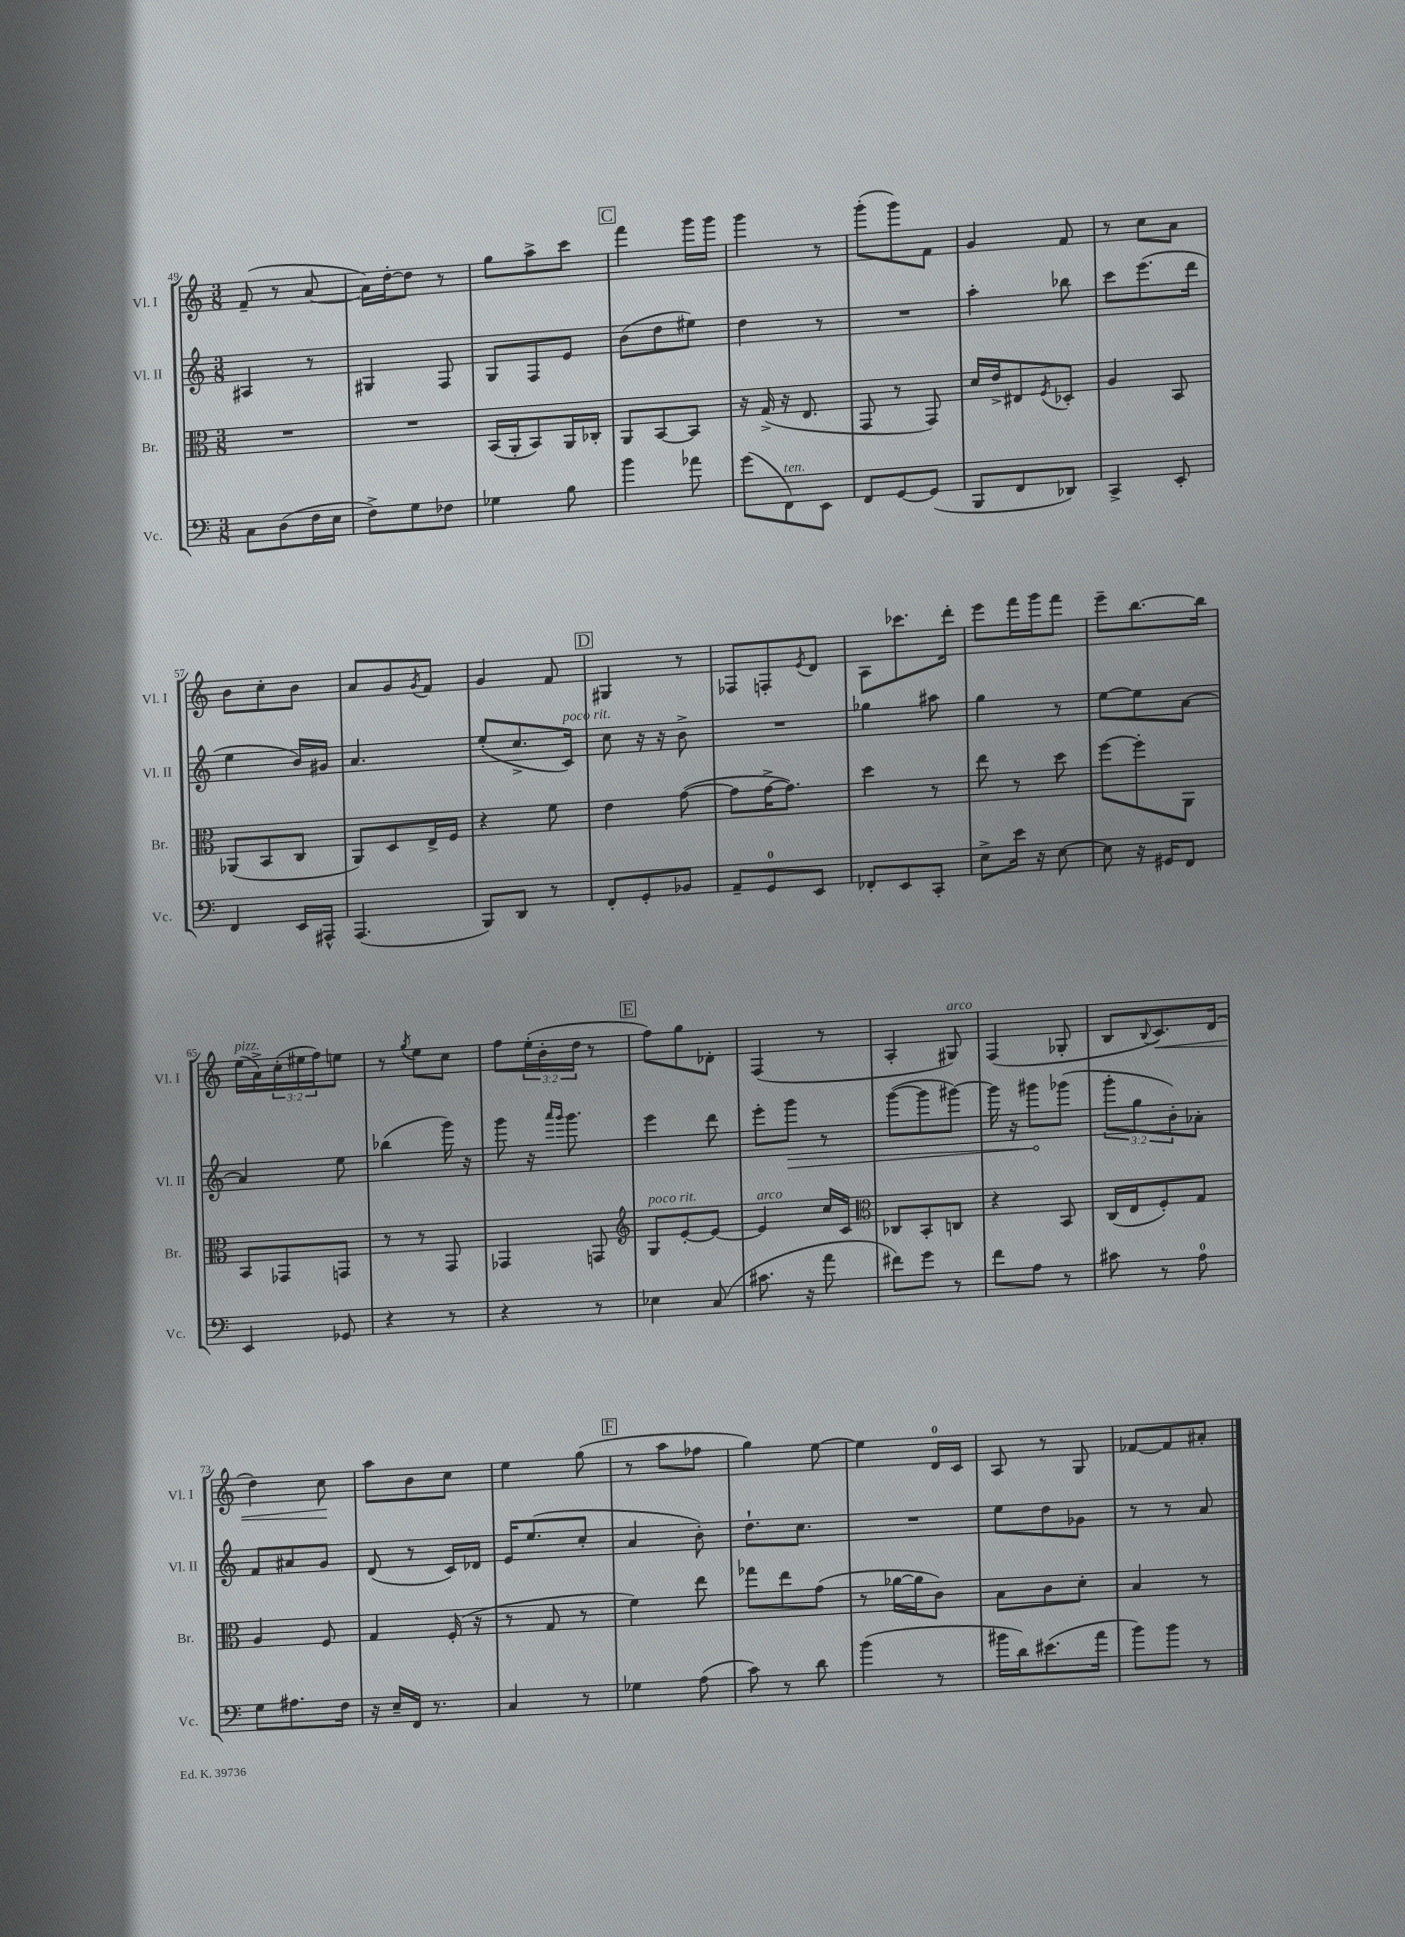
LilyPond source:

<<
\new StaffGroup <<
\new Staff = "s0" \with { instrumentName = "Vl. I" shortInstrumentName = "Vl. I" } {
    \clef treble \key c \major \numericTimeSignature \time 3/8 \override Staff.TupletNumber.text = #tuplet-number::calc-fraction-text
    f'8--( r8 a'8~ |
    a'16) d''16~-. d''8 r8 |
    g''8 a''8-> c'''8 |
    \mark \markup { \box "C" } f'''4 g'''16 g'''16 |
    g'''4 r8 |
    g'''8-.( g'''8) f'8 |
    g'4 f'8 |
    r8 c''8 a'8 |
    b'8 c''8-. b'8 |
    a'8 g'8 \acciaccatura { g'8 } f'8 |
    g'4 f'8 |
    \mark \markup { \box "D" } gis4 r8 |
    fes8 f8-. \acciaccatura { e'8 } d'8 |
    a8 ces'''8. d'''16-. |
    e'''8 f'''16 g'''16 f'''8 |
    e'''8-- b''8.~ b''16 |
    e''16^\markup { \italic "pizz." }( a'16->) \tuplet 3/2 { c''16-.( eis''16 f''16) } e''8 |
    r8 \acciaccatura { g''8 } e''8 c''8 |
    f''8 \tuplet 3/2 { e''16-.( b'16-. d''16 } r8 |
    \mark \markup { \box "E" } f''8) g''8 des'8-. |
    f4( r8 |
    a4-. gis8^\markup { \italic "arco" }) |
    f4( ges8-. |
    b8 \appoggiatura { b8 } c'8.\<) d'16( |
    d''4) c''8\! |
    a''8 b'8 c''8 |
    e''4 g''8( |
    \mark \markup { \box "F" } r8 a''8 fes''8 |
    g''4) e''8~ |
    e''4 d'16-0 c'16 |
    a8 r8 g8 |
    fes'8~ fes'8 ais'8-. \bar "|." |
}
\new Staff = "s1" \with { instrumentName = "Vl. II" shortInstrumentName = "Vl. II" } {
    \clef treble \key c \major \numericTimeSignature \time 3/8 \override Staff.TupletNumber.text = #tuplet-number::calc-fraction-text
    ais4 r8 |
    gis4 f8 |
    g8 f8 e'8 |
    \mark \markup { \box "C" } b'8( d''8 eis''8) |
    d''4 r8 |
    R4. |
    a''4-. bes''8 |
    c'''8 e'''8.( d'''16 |
    e''4 b'16) gis'16 |
    a'4. |
    e''8-.( c''8.-> c'16^\markup { \italic "poco rit." }) |
    \mark \markup { \box "D" } c''8 r16 r16 b'8-> |
    R4. |
    ges''4 ais''8 |
    g''4 r8 |
    e''8~ e''8 a'8~ |
    a'4 e''8 |
    bes''4( g'''16) r16 |
    g'''8 r16 \grace { a'''16 g'''16 } g'''8. |
    \mark \markup { \box "E" } e'''4 d'''8 |
    e'''8-. \once \override Hairpin.circled-tip = ##t g'''8\> r8 |
    g'''8~( g'''8 gis'''8~) |
    gis'''16 r16 gis'''8\! ges'''8( |
    \tuplet 3/2 { g'''8-. g''8 b'8-.) } aes'8-. |
    f'8 ais'8 g'8 |
    d'8( r8 c'16) des'16 |
    e'16 e''8.( c''8-. |
    \mark \markup { \box "F" } a'4 b'8-.) |
    d''8.-! c''8. |
    R4. |
    e''8 d''8 ges'8 |
    r8 r8 a'8 \bar "|." |
}
\new Staff = "s2" \with { instrumentName = "Br." shortInstrumentName = "Br." } {
    \clef alto \key c \major \numericTimeSignature \time 3/8
    R4. |
    R4. |
    b,16( a,16-. b,8) a,16 ces16-. |
    \mark \markup { \box "C" } a,8 b,8~ b,8 |
    r16 g16->( r16 e8. |
    g,8 r8 g,8) |
    d'16 e'16-> eis8 \acciaccatura { f8 } des8-. |
    a4 b,8 |
    aes,8( b,8 c8 |
    a,8) d8 e16-> f16 |
    r4 f'8 |
    \mark \markup { \box "D" } e'4 g'8~( |
    g'8 g'16~-> g'8.) |
    d''4 r8 |
    e''8 r8 d''8 |
    f''8~ f''8-. a,8 |
    b,8 ges,8 g,8 |
    r8 r8 g,8 |
    ges,4 g,8 |
    \mark \markup { \box "E" } \clef treble g8^\markup { \italic "poco rit." } e'8~-. e'8~ |
    e'4^\markup { \italic "arco" } c''16 c'16 |
    \clef alto ces8 b,8-. c8 |
    r4 b,8 |
    c16( e16 f8-.) g8 |
    a4 f8 |
    g4 f16-.( r16 |
    r8 g8 r8 |
    \mark \markup { \box "F" } f'4) e''8 |
    ges''8 e''8 g'8( |
    r8 aes'16~ aes'16 c'8) |
    b8 c'8 d'8-. |
    b4 r8 \bar "|." |
}
\new Staff = "s3" \with { instrumentName = "Vc." shortInstrumentName = "Vc." } {
    \clef bass \key c \major \numericTimeSignature \time 3/8
    c8 d8( f16 e16 |
    f8->) g8 fes8 |
    ges4 b8 |
    \mark \markup { \box "C" } b'4 aes'8 |
    g'8( f,8^\markup { \italic "ten." }) e,8 |
    f,8 g,8~ g,8( |
    b,,8 f,8 des,8) |
    c,4-> e,8-. |
    f,4 e,16 ais,,16-^ |
    a,,4.( |
    b,,8) d,8 r8 |
    \mark \markup { \box "D" } f,8-. g,8-. bes,8 |
    a,8-- g,8-0 e,8 |
    fes,8-. e,8 c,8-. |
    e8-> e'16 r16 e8~ |
    e8 r16 gis,16 f,8 |
    e,4 ges,8 |
    r4 r8 |
    r4 r8 |
    \mark \markup { \box "E" } ees4 c8( |
    cis'8. r16 a'8 |
    fis'8) g'8 r8 |
    f'8 a8 r8 |
    cis'8 r8 a8-0 |
    g8 ais8. f16 |
    r16 e16-- f,16 r8. |
    c4 r8 |
    \mark \markup { \box "F" } ges4 a8( |
    c'8) r8 d'8 |
    b'4( r8 |
    bis'16 d'16) eis'8.( a'16 |
    b'8) b'8 r8 \bar "|." |
}
>>
>>
\layout { \context { \Score currentBarNumber = #49 } }
